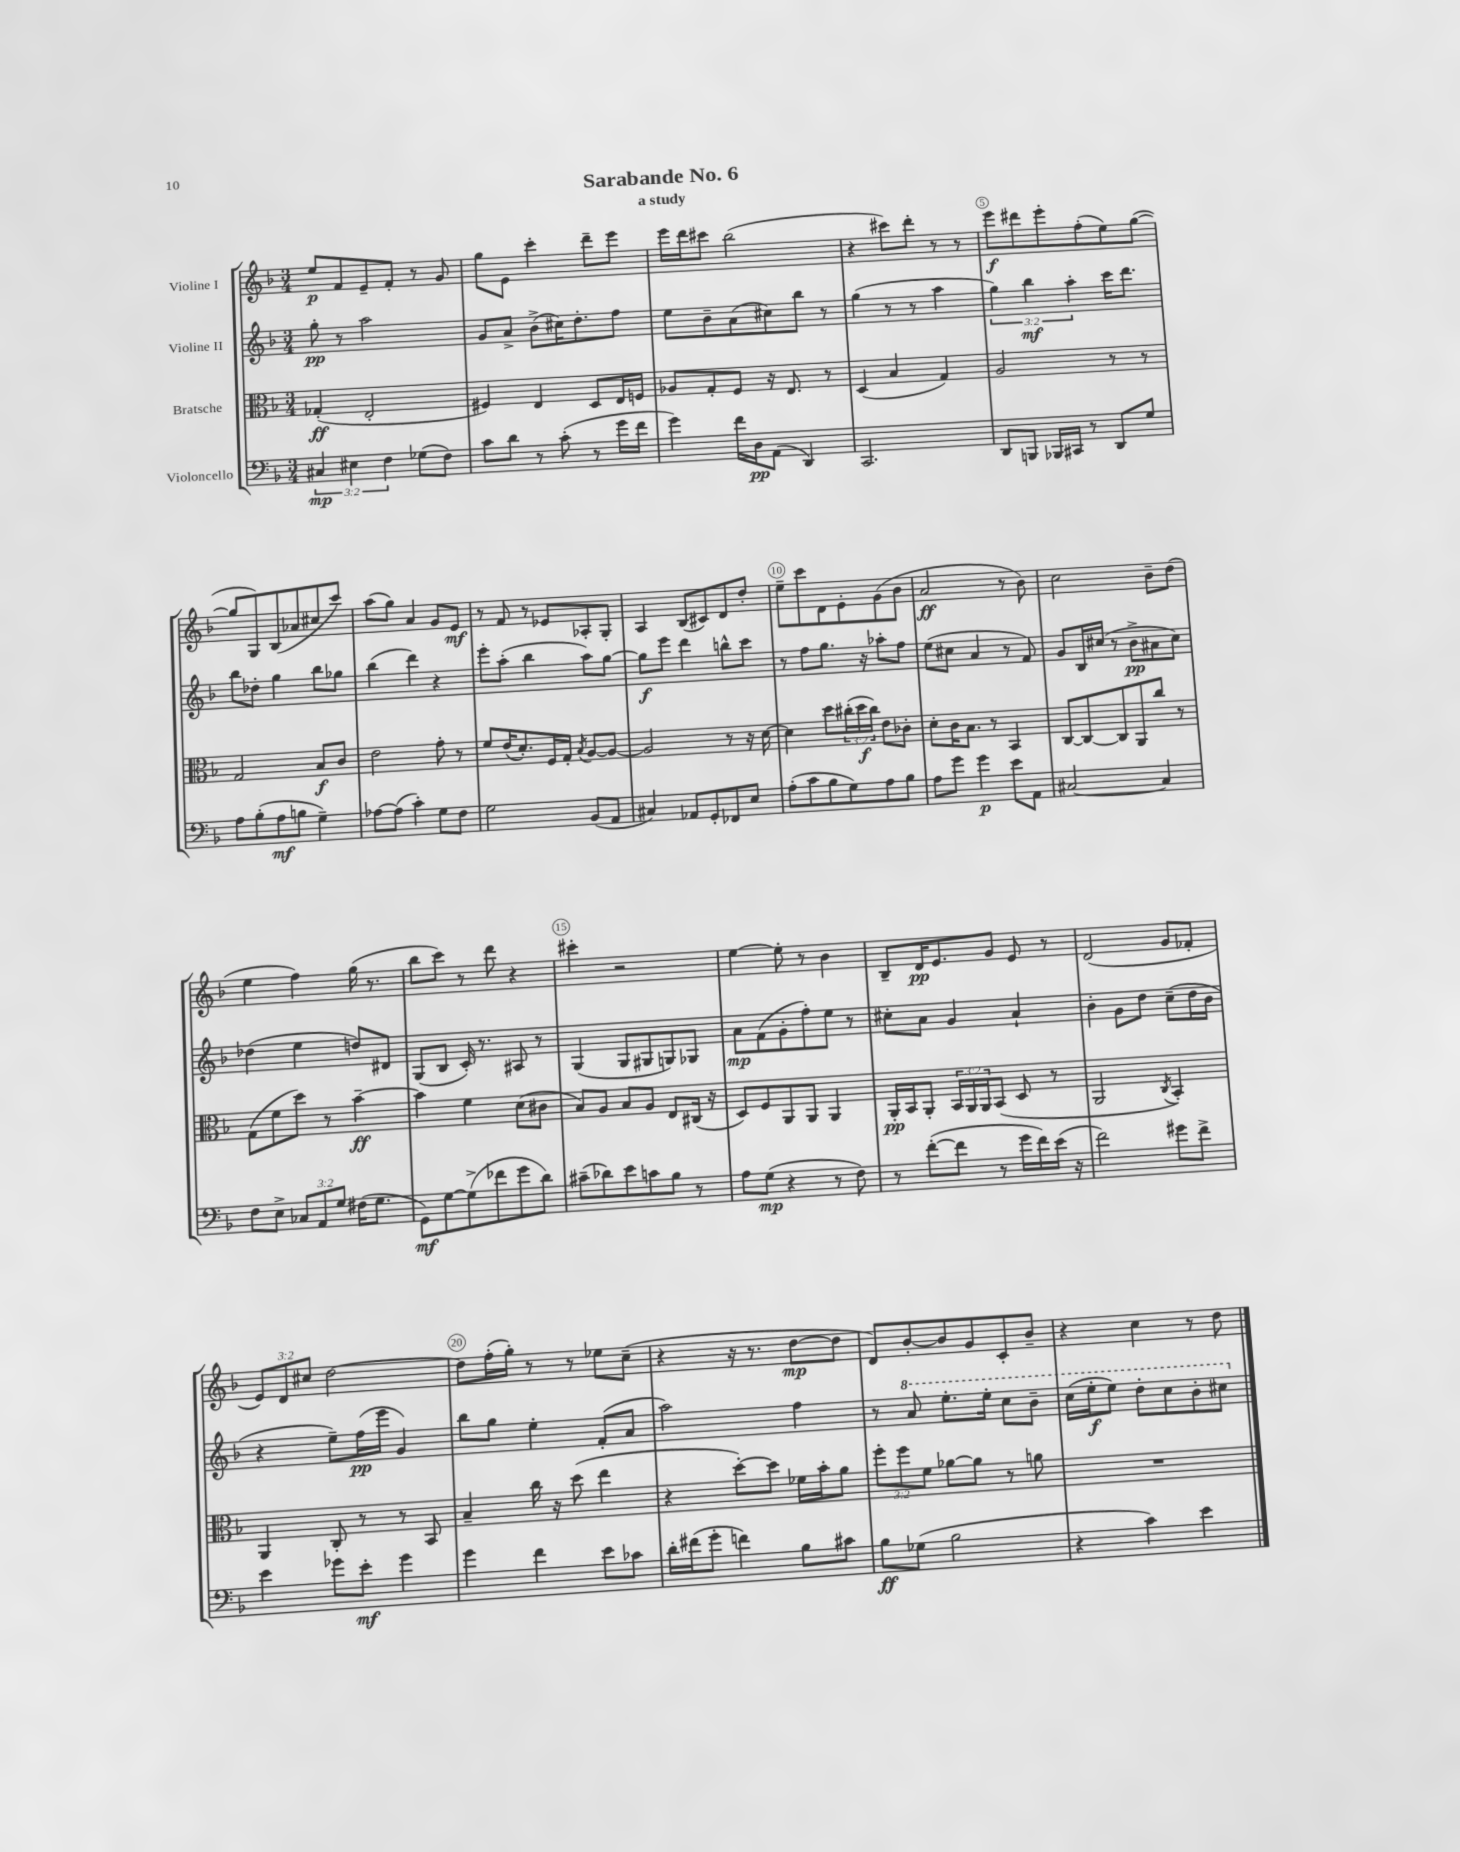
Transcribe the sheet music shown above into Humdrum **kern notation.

**kern	**dynam	**kern	**dynam	**kern	**dynam	**kern	**dynam
*part4	*part4	*part3	*part3	*part2	*part2	*part1	*part1
*staff4	*staff4	*staff3	*staff3	*staff2	*staff2	*staff1	*staff1
*I"Violoncello	*	*I"Bratsche	*	*I"Violine II	*	*I"Violine I	*
*clefF4	*	*clefC3	*	*clefG2	*	*clefG2	*
*k[b-]	*	*k[b-]	*	*k[b-]	*	*k[b-]	*
*M3/4	*	*M3/4	*	*M3/4	*	*M3/4	*
=1	=1	=1	=1	=1	=1	=1	=1
6C#X/	mp	(4G-X'/	ff	8gg'\	pp	8ee/L	p
.	.	.	.	8r	.	8f/	.
6E#X\	.	.	.	.	.	.	.
.	.	2E'/	.	2aa\	.	8e~/	.
6F\	.	.	.	.	.	.	.
.	.	.	.	.	.	8f'/J	.
(8G-X\L	.	.	.	.	.	8r	.
8F\J)	.	.	.	.	.	8g/	.
=2	=2	=2	=2	=2	=2	=2	=2
8c\L	.	4F#X/)	.	8g/L	.	8gg\L	.
8d\J	.	.	.	8a^/J	.	8e\J	.
8r	.	4E/	.	(8b-^\L	.	4ccc'\	.
(8c'\	.	.	.	16cc#X\K)	.	.	.
.	.	.	.	8.dd'\	.	.	.
8r	.	8D/L	.	.	.	8ddd~\L	.
16g\LL	.	16E/L	.	8ff\J	.	8eee\J	.
16f\JJ	.	16Fn/JJ	.	.	.	.	.
=3	=3	=3	=3	=3	=3	=3	=3
4g\)	.	8A-X/L	.	8ee\L	.	16eee\LL	.
.	.	.	.	.	.	16ddd\J	.
.	.	8G'/	.	8b-~\	.	8ccc#X\J	.
16f\LL	.	8F/J	.	(8a\	.	(2bb-\	.
16D\J	pp	.	.	.	.	.	.
(8AA\J	.	16r	.	8cc#X\)	.	.	.
.	.	8.E/	.	.	.	.	.
4DD/)	.	.	.	8bb-\J	.	.	.
.	.	8r	.	8r	.	.	.
=4	=4	=4	=4	=4	=4	=4	=4
2.CC/	.	(4D/	.	(4gg\	.	4r	.
.	.	4B-/	.	8r	.	8ccc#X\L)	.
.	.	.	.	8r	.	8ddd'\J	.
.	.	4G/)	.	4aa\	.	8r	.
.	.	.	.	.	.	8r	.
=5	=5	=5	=5	=5	=5	=5	=5
8DD/L	.	2A/	.	6gg\)	.	8eee\L	f
8BBBn/J	.	.	.	.	.	8ddd#X\	.
.	.	.	.	6bb-\	mf	.	.
16BBB-X/LL	.	.	.	.	.	8eee'\	.
16CC#X/JJ	.	.	.	.	.	.	.
.	.	.	.	6aa'\	.	.	.
8r	.	.	.	.	.	(8ff'\	.
8DD/L	.	8r	.	16ccc\KL	.	8ee\)	.
.	.	.	.	8.ddd\J	.	.	.
8G/J	.	8r	.	.	.	([8gg\J	.
!!LO:LB:g=z
=6	=6	=6	=6	=6	=6	=6	=6
8A\L	.	2G/	.	8bb-\L	.	8gg/L]	.
(8B-'\	.	.	.	8dd-X'\J	.	8G/)	.
8A\	mf	.	.	4gg\	.	(8B-/	.
8Bn\J	.	.	.	.	.	8a-X/	.
4G~\)	.	8B-/L	f	8bb-\L	.	8cc#X/	.
.	.	8c/J	.	8gg-X\J	.	8ccc/J)	.
=7	=7	=7	=7	=7	=7	=7	=7
[8A-X\L	.	2e\	.	(4bb-\	.	(8aa\L	.
(8A-\J]	.	.	.	.	.	8gg\J)	.
4c'\)	.	.	.	4ddd\)	.	4a/	.
8G\L	.	8g'\	.	4r	.	8g/L	.
8F\J	.	8r	.	.	.	8e/J	mf
=8	=8	=8	=8	=8	=8	=8	=8
2G\	.	8f/L	.	8eee'\L	.	8r	.
.	.	(16e/K	.	(8aa'\J	.	8f/	.
.	.	8.d'/)	.	.	.	.	.
.	.	.	.	4bb-\	.	8r	.
.	.	16F/L	.	.	.	8e-X/L	.
.	.	16G'/JJ	.	.	.	.	.
.	.	8qB-/	.	.	.	.	.
(8BB-/L	.	[8A/L	.	8aa\L)	.	8A-X'/	.
8AA/J	.	8A/J_	.	[8gg\J	.	8G'/J	.
=9	=9	=9	=9	=9	=9	=9	=9
4C#X/)	.	2A/]	.	8gg\L]	f	4A/	.
.	.	.	.	8eee\J	.	.	.
8AA-X/L	.	.	.	4ddd\	.	(8B-/L	.
8GG'/	.	.	.	.	.	8c#X/)	.
8FF-X/	.	8r	.	8bbn^^\L	.	8d/	.
8E/J	.	16r	.	8ccc\J	.	8dd'/J	.
.	.	[16d\	.	.	.	.	.
=10	=10	=10	=10	=10	=10	=10	=10
(8A'\L	.	4d\]	.	8r	.	8ee~\L	.
8c\	.	.	.	8ff\L	.	8ccc\	.
8B-\	.	8dd\L	.	8.gg\J	.	8d\	.
8G\)	.	(24cc#X'\L	.	.	.	8e'\	.
.	.	24dd\	f	.	.	.	.
.	.	.	.	16r	.	.	.
.	.	24cc#\JJ)	.	.	.	.	.
8A\	.	8e\L	.	8aa-X'\L	.	(8g\	.
8B-\J	.	8c-X'\J	.	8ff\J	.	8b-\J	.
=11	=11	=11	=11	=11	=11	=11	=11
8A\L	.	8d'\L	.	(8ee\L	.	2a/	ff
8g\J	.	16c\K	.	8cc#X\J	.	.	.
.	.	8.B-\J	.	.	.	.	.
4g\	p	.	.	4a/	.	.	.
.	.	8r	.	.	.	.	.
8e\L	.	4BB-/	.	8r	.	8r	.
8AA\J	.	.	.	8f/)	.	8b-\)	.
=12	=12	=12	=12	=12	=12	=12	=12
[2C#X/	.	[8C/L	.	8g/L	.	2cc\	.
.	.	8C/_	.	16B-/L	.	.	.
.	.	.	.	(16cc#X/JJ	.	.	.
.	.	8C/]	.	8r	.	.	.
.	.	8AA/	.	8b-^\L	pp	.	.
4C#/]	.	8cc/J	.	8a#X\	.	8b-~\L	.
.	.	8r	.	8cc#\J)	.	(8dd\J	.
!!LO:LB:g=z
=13	=13	=13	=13	=13	=13	=13	=13
8F\L	.	(8G\L	.	(4dd-X\	.	4ee\	.
8E^\J	.	8f\	.	.	.	.	.
12C-X/L	.	8dd\J)	.	4ee\	.	4ff\)	.
12AA/	.	.	.	.	.	.	.
.	.	8r	.	.	.	.	.
12G/J	.	.	.	.	.	.	.
(16F#X\KL	.	[4b-~\	ff	8ddn/L)	.	(16gg\	.
8.G\J	.	.	.	.	.	8.r	.
.	.	.	.	8d#X/J	.	.	.
=14	=14	=14	=14	=14	=14	=14	=14
8GG\L)	mf	4b-\]	.	(8G/L	.	8bb-\L	.
[8G\	.	.	.	8B-/J	.	8ccc\J)	.
(8G^\]	.	4f\	.	16c'/)	.	8r	.
.	.	.	.	8.r	.	.	.
8f-X\	.	.	.	.	.	8ddd\	.
8g\	.	(8d\L	.	8A#X/	.	4r	.
8d\J)	.	8c#X\J	.	8r	.	.	.
=15	=15	=15	=15	=15	=15	=15	=15
(8c#X~\L	.	8B-/L)	.	(4G/	.	4ccc#X'\	.
8d-X\)	.	8A/J	.	.	.	.	.
8e\	.	8B-/L	.	8G/L	.	2r	.
8cn\	.	8A/J	.	8G#X/	.	.	.
8B-\J	.	8E/L	.	8Gn/)	.	.	.
8r	.	(16C#X/Jk	.	8G-X/J	.	.	.
.	.	16r	.	.	.	.	.
=16	=16	=16	=16	=16	=16	=16	=16
8A\L	.	8D/L)	.	8a\L	mp	[4ee\	.
(8G\J	mp	8F/	.	(8f\	.	.	.
4r	.	8AA/	.	8g'\	.	8ee'\]	.
.	.	8AA/J	.	8ff'\)	.	8r	.
8r	.	4AA/	.	8ee\J	.	4b-\	.
8F\)	.	.	.	8r	.	.	.
=17	=17	=17	=17	=17	=17	=17	=17
8r	.	16AA'/LL	pp	8cc#X'\L	.	8B-~/L	.
.	.	16BB-/J	.	.	.	.	.
([8f'\L	.	8AA'/J	.	8a\J	.	16d/K	pp
.	.	.	.	.	.	8.e/	.
8f\J]	.	24BB-/LL	.	4g/	.	.	.
.	.	24AA/	.	.	.	.	.
.	.	24AA/J	.	.	.	.	.
8r	.	(8BB-/J	.	.	.	8g/J	.
16g\LL	.	8D/	.	4a`/	.	8e/	.
16f\)	.	.	.	.	.	.	.
(16e\JJ	.	8r	.	.	.	8r	.
16r	.	.	.	.	.	.	.
=18	=18	=18	=18	=18	=18	=18	=18
2f\)	.	2AA/	.	4b-'\	.	(2d/	.
.	.	.	.	8g\L	.	.	.
.	.	.	.	8dd\J	.	.	.
.	.	8qC/	.	.	.	.	.
8g#X\L	.	4BB-'/)	.	(8cc~\L	.	8g/L	.
8f^\J	.	.	.	16dd\L	.	8f-X'/J	.
.	.	.	.	16b-\JJ	.	.	.
!!LO:LB:g=z
=19	=19	=19	=19	=19	=19	=19	=19
4e\	.	4AA/	.	4r	.	12e/L)	.
.	.	.	.	.	.	12d/	.
.	.	.	.	.	.	12cc#X/J	.
8g-X\L	.	8C'/	.	8ee~\L)	.	[2dd\	.
8e'\J	mf	8r	.	(16ff\L	pp	.	.
.	.	.	.	16eee\JJ	.	.	.
4g-\	.	8r	.	4g/)	.	.	.
.	.	8BB-/	.	.	.	.	.
=20	=20	=20	=20	=20	=20	=20	=20
4g\	.	4B-~/	.	8bb-\L	.	8dd\L]	.
.	.	.	.	8gg\J	.	(16ff'\L	.
.	.	.	.	.	.	16gg'\JJ)	.
4f\	.	16cc\	.	4ee'\	.	8r	.
.	.	16r	.	.	.	.	.
.	.	(8dd\	.	.	.	8r	.
8e\L	.	4ee\	.	(8f'/L	.	8ee-X\L	.
8c-X\J	.	.	.	8a/J	.	(8cc~\J	.
=21	=21	=21	=21	=21	=21	=21	=21
16d'\LL	.	4r	.	2aa\)	.	4r	.
(16f#X\J	.	.	.	.	.	.	.
8g'\J	.	.	.	.	.	.	.
4fn\)	.	[8dd'\L)	.	.	.	16r	.
.	.	.	.	.	.	8.r	.
.	.	8dd\J]	.	.	.	.	.
8B-\L	.	16f-X\LL	.	4ff\	.	[8dd\L	mp
.	.	16b-'\J	.	.	.	.	.
8c#X\J	.	8a\J	.	.	.	8dd\J]	.
=22	=22	=22	=22	=22	=22	=22	=22
8B-\L	ff	12ff'\L	.	8r	.	8d/L)	.
.	.	12ff\	.	.	.	.	.
*	*	*	*	*8va	*	*	*
(8G-X\J	.	.	.	8aa/	.	[8b-'/	.
.	.	12f\J	.	.	.	.	.
2B-\	.	[8a-X\L	.	8.eee'\L	.	8b-/]	.
.	.	8a-\J]	.	.	.	8g/	.
.	.	.	.	16eee'\Jk	.	.	.
.	.	8r	.	8ccc\L	.	8c'/	.
.	.	8an\	.	8bb-~\J	.	8b-~/J	.
=23	=23	=23	=23	=23	=23	=23	=23
4r	.	2.r	.	(16ccc\LL	.	4r	.
.	.	.	.	16eee'\J	f	.	.
.	.	.	.	8eee\J)	.	.	.
4c\)	.	.	.	8ddd'\L	.	4cc\	.
.	.	.	.	8ccc\	.	.	.
4e\	.	.	.	8bb-'\	.	8r	.
.	.	.	.	8ccc#X\J	.	8dd\	.
*	*	*	*	*X8va	*	*	*
==	==	==	==	==	==	==	==
*-	*-	*-	*-	*-	*-	*-	*-
